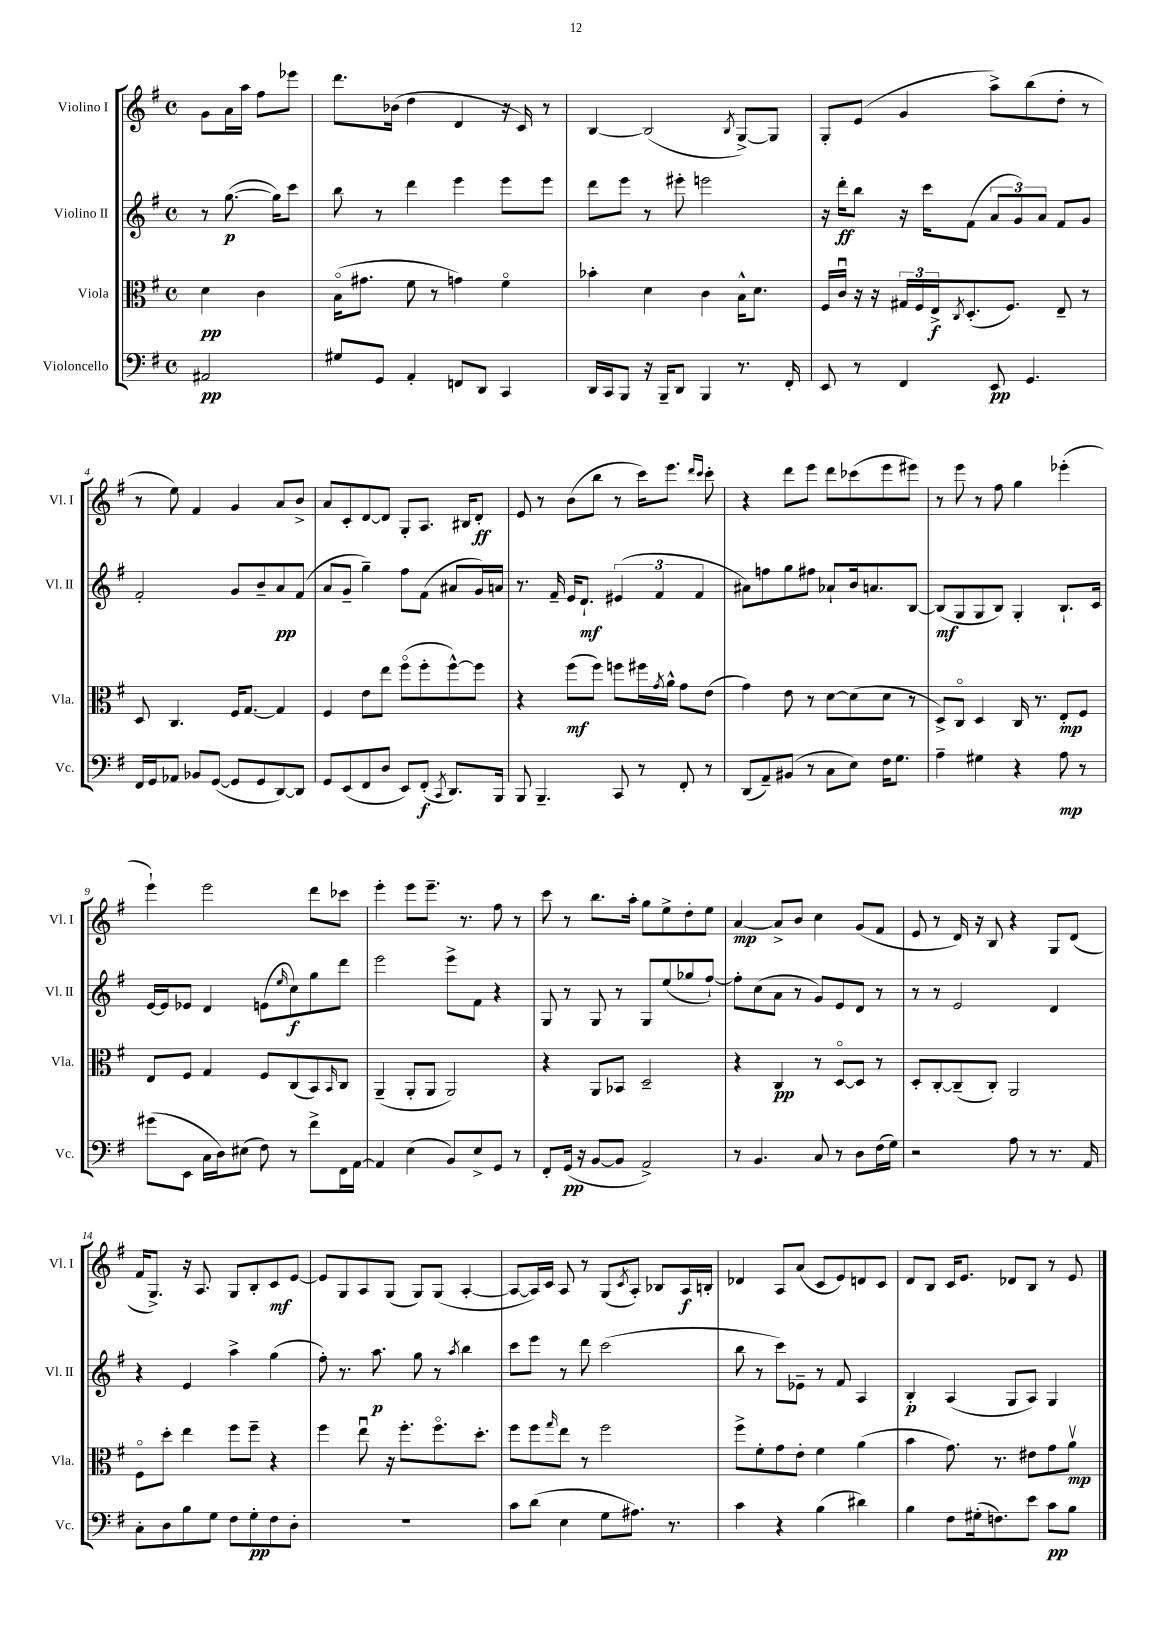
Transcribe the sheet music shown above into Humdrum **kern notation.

**kern	**dynam	**kern	**dynam	**kern	**dynam	**kern	**dynam
*part4	*part4	*part3	*part3	*part2	*part2	*part1	*part1
*staff4	*staff4	*staff3	*staff3	*staff2	*staff2	*staff1	*staff1
*I"Violoncello	*	*I"Viola	*	*I"Violino II	*	*I"Violino I	*
*I'Vc.	*	*I'Vla.	*	*I'Vl. II	*	*I'Vl. I	*
*clefF4	*	*clefC3	*	*clefG2	*	*clefG2	*
*k[f#]	*	*k[f#]	*	*k[f#]	*	*k[f#]	*
*M4/4	*	*M4/4	*	*M4/4	*	*M4/4	*
*met(c)	*	*met(c)	*	*met(c)	*	*met(c)	*
=	=	=	=	=	=	=	=
2AA#X/	pp	4d\	pp	8r	.	8g\L	.
.	.	.	.	([8.gg\	p	16a\L	.
.	.	.	.	.	.	16aa\JJ	.
.	.	4c\	.	.	.	8ff#\L	.
.	.	.	.	16gg\KL])	.	.	.
.	.	.	.	8ccc\J	.	8eee-X\J	.
=1	=1	=1	=1	=1	=1	=1	=1
8G#X/L	.	(16B\KL	.	8bb\	.	8.ddd\L	.
.	.	8.g#X\J	.	.	.	.	.
8GG/J	.	.	.	8r	.	.	.
.	.	.	.	.	.	(16b-X\Jk	.
4AA'/	.	8f#\	.	4ddd\	.	4dd\	.
.	.	8r	.	.	.	.	.
8FFn/L	.	4gn\)	.	4eee\	.	4d/	.
8DD/J	.	.	.	.	.	.	.
4CC/	.	4f#\	.	8eee\L	.	16r	.
.	.	.	.	.	.	16c/)	.
.	.	.	.	8eee\J	.	8r	.
=2	=2	=2	=2	=2	=2	=2	=2
16DD/LL	.	4b-X'\	.	8ddd\L	.	[4B/	.
16CC/J	.	.	.	.	.	.	.
8BBB/J	.	.	.	8eee\J	.	.	.
16r	.	4d\	.	8r	.	(2B/]	.
16BBB~/KL	.	.	.	.	.	.	.
8DD/J	.	.	.	8eee#X'\	.	.	.
4BBB/	.	4c\	.	2eeen\	.	.	.
.	.	.	.	.	.	8qB/	.
8.r	.	16B^^\KL	.	.	.	[8G^/L)	.
.	.	8.d\J	.	.	.	.	.
.	.	.	.	.	.	8G/J]	.
16FF#'/	.	.	.	.	.	.	.
=3	=3	=3	=3	=3	=3	=3	=3
8EE/	.	16F#/LL	.	16r	.	8G'/L	.
.	.	16cu/JJ	.	16ddd'\KL	ff	.	.
8r	.	16r	.	8bb\J	.	(8e/J	.
.	.	16r	.	.	.	.	.
4FF#/	.	24G#X/LL	.	16r	.	4g/	.
.	.	24F#/	.	.	.	.	.
.	.	.	.	16ccc\KL	.	.	.
.	.	24E^/J	f	.	.	.	.
.	.	8qC/	.	.	.	.	.
.	.	(8.D'/	.	(8f#\J	.	.	.
8EE/	pp	.	.	12a/L	.	8aa^\L)	.
.	.	8.F#/J)	.	.	.	.	.
.	.	.	.	12g/)	.	.	.
4.GG/	.	.	.	.	.	(8bb\	.
.	.	.	.	12a/J	.	.	.
.	.	8E~/	.	8f#/L	.	8dd'\J	.
.	.	8r	.	8g/J	.	8r	.
!!LO:LB:g=z
=4	=4	=4	=4	=4	=4	=4	=4
16FF#/LL	.	8D/	.	2f#'/	.	8r	.
16GG/J	.	.	.	.	.	.	.
8AA-X/J	.	4.C/	.	.	.	8ee\)	.
8BB-X/L	.	.	.	.	.	4f#/	.
([8GG/J	.	.	.	.	.	.	.
8GG/L]	.	16F#/KL	.	8g/L	.	4g/	.
.	.	[8.G/J	.	.	.	.	.
8GG/	.	.	.	8b~/	.	.	.
[8DD/)	.	4G/]	.	8a/	pp	8a/L	.
8DD/J]	.	.	.	(8f#/J	.	8b^/J	.
=5	=5	=5	=5	=5	=5	=5	=5
8GG/L	.	4F#/	.	8a/L	.	8a/L	.
(8EE/	.	.	.	8g~/J	.	8c'/	.
8FF#/	.	8e\L	.	4gg~\)	.	[8d/	.
8D/J	.	8ee\J	.	.	.	8d/J]	.
8EE/L)	.	(8ff#\L	.	8ff#\L	.	8G'/L	.
(8FF#'/J	f	8ff#'\	.	(8f#\J	.	8.A/J	.
8qCC/	.	.	.	.	.	.	.
8.DD/L)	.	[8ff#^^\)	.	8a#X/L	.	.	.
.	.	.	.	.	.	16B#X/KL	.
.	.	8ff#\J]	.	16g/L)	.	8d'/J	ff
16BBB/Jk	.	.	.	16an/JJ	.	.	.
=6	=6	=6	=6	=6	=6	=6	=6
8BBB/	.	4r	.	8.r	.	8e/	.
4.BBB~/	.	.	.	.	.	8r	.
.	.	.	.	16f#~/	.	.	.
.	.	(8ff#\L	mf	16e/KL	.	(8b\L	.
.	.	.	.	8.d`/J	mf	.	.
.	.	8ff#\J)	.	.	.	8bb\J	.
8CC/	.	8ffn\L	.	(6e#X/	.	8r	.
8r	.	16ff#X\L	.	.	.	16ccc\KL)	.
.	.	.	.	6f#/	.	.	.
.	.	8qg/	.	.	.	.	.
.	.	16a^^\JJ	.	.	.	8.eee\J	.
8FF#'/	.	8g\L	.	.	.	.	.
.	.	.	.	6f#/	.	.	.
.	.	.	.	.	.	16qqddd/LL	.
.	.	.	.	.	.	16qqccc/JJ	.
8r	.	(8e\J	.	.	.	8ccc'\	.
=7	=7	=7	=7	=7	=7	=7	=7
(8DD/L	.	4g\)	.	8a#X\L)	.	4r	.
8AA~/)	.	.	.	8ffn\	.	.	.
(8BB#X/J	.	8e\	.	8gg\	.	8ddd\L	.
8r	.	8r	.	8ff#X\J	.	8eee\J	.
8C\L	.	[8d\L	.	8a-X`/L	.	8ddd\L	.
8E\J)	.	(8d\]	.	16b/k	.	(8ccc-X\	.
.	.	.	.	8.an/	.	.	.
16F#\KL	.	8d\J	.	.	.	8eee\	.
8.G\J	.	.	.	.	.	.	.
.	.	8r	.	[8B/J	.	8eee#X\J)	.
=8	=8	=8	=8	=8	=8	=8	=8
4A~\	.	8D^/L)	.	(8B/L]	mf	8r	.
.	.	8C/J	.	8G/	.	8eee\	.
4G#X\	.	4D/	.	8G/	.	8r	.
.	.	.	.	8B/J)	.	8ff#\	.
4r	.	16C/	.	4G'/	.	4gg\	.
.	.	8.r	.	.	.	.	.
8A\	mp	8E'/L	mp	8.B`/L	.	(4eee-X'\	.
8r	.	8F#/J	.	.	.	.	.
.	.	.	.	16c/Jk	.	.	.
!!LO:LB:g=z
=9	=9	=9	=9	=9	=9	=9	=9
(8g#X\L	.	8E/L	.	[16e/LL	.	4eee`\)	.
.	.	.	.	16e/J]	.	.	.
8EE\J	.	8F#/J	.	8e-X/J	.	.	.
16C\LL	.	4G/	.	4d/	.	2eee\	.
16D\J)	.	.	.	.	.	.	.
(8E#X\J	.	.	.	.	.	.	.
8F#\)	.	8F#/L	.	(8en\L	.	.	.
.	.	.	.	16qqee/	.	.	.
8r	.	(8C/	.	8cc\)	f	.	.
8f#^\L	.	8BB/)	.	8gg\	.	8ddd\L	.
.	.	16qqBB/	.	.	.	.	.
16FF#\L	.	8C/J	.	8ddd\J	.	8ccc-X\J	.
[16AA\JJ	.	.	.	.	.	.	.
=10	=10	=10	=10	=10	=10	=10	=10
4AA/]	.	(4AA~/	.	2eee\	.	4eee'\	.
(4E\	.	8AA'/L	.	.	.	8eee\L	.
.	.	8AA/J	.	.	.	8.eee~\J	.
8BB/L)	.	2AA/)	.	8eee^\L	.	.	.
.	.	.	.	.	.	8.r	.
8E^/	.	.	.	8f#\J	.	.	.
8GG/J	.	.	.	4r	.	8ff#\	.
8r	.	.	.	.	.	8r	.
=11	=11	=11	=11	=11	=11	=11	=11
8FF#'/L	.	4r	.	8G/	.	8ccc\	.
(16GG/Jk	pp	.	.	8r	.	8r	.
16r	.	.	.	.	.	.	.
[8BB/L	.	8AA/L	.	8G/	.	8.bb\L	.
8BB/J]	.	8BB-X/J	.	8r	.	.	.
.	.	.	.	.	.	16aa'\Jk	.
2AA^/)	.	2D~/	.	8G/L	.	8gg\L	.
.	.	.	.	(8ee/	.	8ee^\	.
.	.	.	.	8gg-X/	.	8dd'\	.
.	.	.	.	[8ff#`/J)	.	8ee\J	.
=12	=12	=12	=12	=12	=12	=12	=12
8r	.	4r	.	8ff#'\L]	.	[4a/	mp
4.BB/	.	.	.	(8cc\	.	.	.
.	.	4C/	pp	8a\J	.	8a^/L]	.
.	.	.	.	8r	.	8b/J	.
8C/	.	8r	.	8g/L)	.	4cc\	.
8r	.	[8D/L	.	8e/	.	.	.
8D\L	.	8D/J]	.	8d/J	.	(8g/L	.
(16F#\L	.	8r	.	8r	.	8f#/J	.
16G\JJ)	.	.	.	.	.	.	.
=13	=13	=13	=13	=13	=13	=13	=13
2r	.	8D'/L	.	8r	.	8e/	.
.	.	[8C'/	.	8r	.	8r	.
.	.	(8C~/]	.	2e/	.	16d/)	.
.	.	.	.	.	.	16r	.
.	.	8C'/J)	.	.	.	8B/	.
8A\	.	2AA/	.	.	.	4r	.
8r	.	.	.	.	.	.	.
8.r	.	.	.	4d/	.	8G/L	.
.	.	.	.	.	.	(8d/J	.
16AA/	.	.	.	.	.	.	.
!!LO:LB:g=z
=14	=14	=14	=14	=14	=14	=14	=14
8C'\L	.	8F#\L	.	4r	.	16f#/KL	.
.	.	.	.	.	.	8.G^/J)	.
8D\	.	8dd'\J	.	.	.	.	.
8B\	.	4ee\	.	4e/	.	16r	.
.	.	.	.	.	.	8.A/	.
8G\J	.	.	.	.	.	.	.
8F#\L	.	8ff#\L	.	4aa^\	.	8G/L	.
8G'\	pp	8ff#~\J	.	.	.	8B'/	.
8F#\	.	4r	.	(4gg\	.	8c/	mf
8D'\J	.	.	.	.	.	[8e/J	.
=15	=15	=15	=15	=15	=15	=15	=15
1r	.	4ff#\	.	8ff#'\)	.	8e/L]	.
.	.	.	.	8.r	.	8G/	.
.	.	8eeu\	.	.	.	8A/	.
.	.	.	.	8.aa\	p	.	.
.	.	16r	.	.	.	(8G/J	.
.	.	8.ff#'\L	.	.	.	.	.
.	.	.	.	8gg\	.	8G/L)	.
.	.	8.ff#\	.	8r	.	(8G/J	.
.	.	.	.	8qaa/	.	.	.
.	.	.	.	4bb\	.	[4A'/	.
.	.	8.dd'\J	.	.	.	.	.
=16	=16	=16	=16	=16	=16	=16	=16
8c\L	.	8ff#\L	.	8ccc\L	.	8A/L_	.
(8d\J	.	8ff#\	.	8eee\J	.	16A/L])	.
.	.	.	.	.	.	16c/JJ	.
.	.	16qqgg/	.	.	.	.	.
4E\	.	8ee\J	.	8r	.	8A/	.
.	.	8r	.	8ddd\	.	8r	.
8G\L	.	2ff#\	.	(2ccc\	.	(8G/L	.
.	.	.	.	.	.	8qc/	.
8.A#X\J)	.	.	.	.	.	8A'/J)	.
.	.	.	.	.	.	8B-X/L	.
8.r	.	.	.	.	.	.	.
.	.	.	.	.	.	16A/L	f
.	.	.	.	.	.	16Bn'/JJ	.
=17	=17	=17	=17	=17	=17	=17	=17
4c\	.	8ff#^\L	.	8bb\	.	4d-X/	.
.	.	8f#'\	.	8r	.	.	.
4r	.	8g\	.	8ccc\L)	.	8A/L	.
.	.	8e'\J	.	8e-X~\J	.	(8a/J	.
(4B\	.	4f#\	.	8r	.	8c/L	.
.	.	.	.	8f#/	.	8e/)	.
4d#X\)	.	(4a\	.	4A/	.	8dn/	.
.	.	.	.	.	.	8c/J	.
=18	=18	=18	=18	=18	=18	=18	=18
4B\	.	4b\	.	4B'/	p	8d/L	.
.	.	.	.	.	.	8B/J	.
8F#\L	.	8.g\)	.	(4A/	.	16c/KL	.
.	.	.	.	.	.	8.e/J	.
(16G#X'\k	.	.	.	.	.	.	.
8.Fn\)	.	8.r	.	.	.	.	.
.	.	.	.	8G/L	.	8d-X/L	.
8e\J	.	8e#X\L	.	8A/J)	.	8B/J	.
8c\L	pp	8g\	.	4G/	.	8r	.
8B\J	.	8av\J	mp	.	.	8e/	.
==	==	==	==	==	==	==	==
*-	*-	*-	*-	*-	*-	*-	*-
